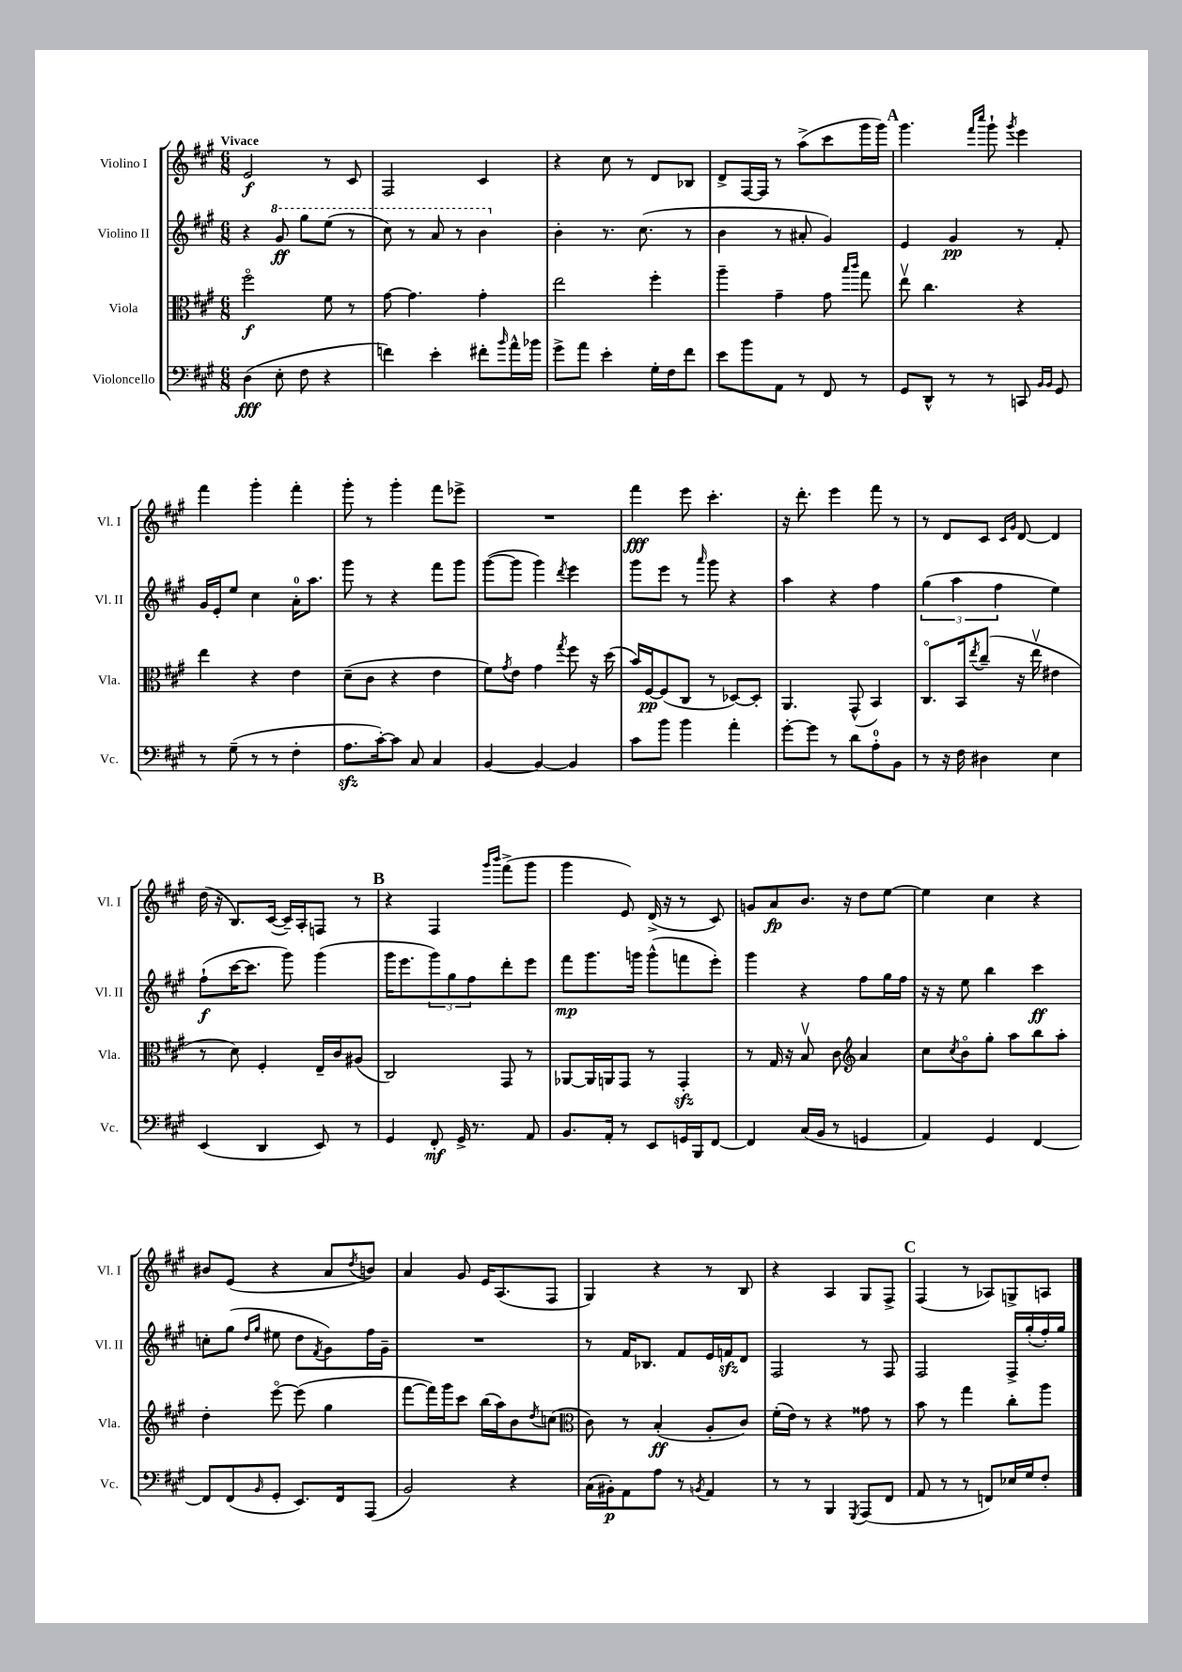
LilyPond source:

<<
\new StaffGroup <<
\new Staff = "s0" \with { instrumentName = "Violino I" shortInstrumentName = "Vl. I" } {
    \clef treble \key a \major \numericTimeSignature \time 6/8 \tempo "Vivace"
    e'2\f r8 cis'8 |
    fis2 cis'4 |
    r4 cis''8 r8 d'8 bes8 |
    d'8-> fis16~ fis16 r8 a''8->( cis'''8 gis'''16 gis'''16) |
    \mark \markup { \bold "A" } gis'''4. \grace { fis'''16 cis''''16 } gis'''8-! \acciaccatura { gis'''8 } e'''4 |
    fis'''4 gis'''4-. fis'''4-. |
    gis'''8-. r8 gis'''4-. fis'''8 ees'''8-> |
    R2. |
    fis'''4\fff e'''8 cis'''4.-. |
    r16 d'''8.-. e'''4 fis'''8 r8 |
    r8 d'8 cis'8 \grace { cis'16 gis'16 } d'8~ d'4 |
    d''16( r16 b8.) cis'16~( cis'16--) a16-. f8 r8 |
    \mark \markup { \bold "B" } r4 fis4 \grace { gis'''16 b'''16 } fis'''8->( gis'''8 |
    gis'''4 e'8) d'16->( r16 r8 cis'8) |
    g'8 a'8\fp b'8. r16 d''8 e''8~ |
    e''4 cis''4 r4 |
    bis'8 e'8( r4 a'8 \acciaccatura { d''8 } b'8) |
    a'4 gis'8 e'16 a8.( fis8 |
    gis4) r4 r8 b8 |
    r4 a4 gis8 fis8-> |
    \mark \markup { \bold "C" } fis4( r8 aes8) g8-> a8 \bar "|." |
}
\new Staff = "s1" \with { instrumentName = "Violino II" shortInstrumentName = "Vl. II" } {
    \clef treble \key a \major \numericTimeSignature \time 6/8
    r4 \ottava #1 gis''8\ff gis'''8 e'''8( r8 |
    cis'''8) r8 a''8 r8 b''4 \ottava #0 |
    b'4-. r8. cis''8.( r8 |
    b'4 r8 ais'8-. gis'4) |
    \mark \markup { \bold "A" } e'4 gis'4\pp r8 fis'8-. |
    gis'16 e'16-. e''8 cis''4 a'16-0-. a''8. |
    gis'''8 r8 r4 fis'''8 gis'''8 |
    gis'''8~( gis'''8 gis'''4) \acciaccatura { d'''8 } e'''4 |
    gis'''8 e'''8 r8 \grace { a'''16 } gis'''8 r4 |
    a''4 r4 fis''4 |
    \tuplet 3/2 { gis''4( a''4 fis''4 } e''4) |
    fis''8-!\f( cis'''16~ cis'''8. gis'''8) gis'''4( |
    \mark \markup { \bold "B" } gis'''16 e'''8. \tuplet 3/2 { gis'''8) gis''8 fis''8 } d'''8-. e'''8 |
    fis'''8\mp gis'''8. g'''16 g'''8-^( f'''8 e'''8-.) |
    gis'''4 r4 fis''8 gis''16 fis''16 |
    r16 r16 e''8 b''4 cis'''4\ff |
    c''8-. gis''8( \grace { d''16 gis''16 } eis''8 d''8 \acciaccatura { fis'8 } gis'8) fis''16 gis'16-- |
    R2. |
    r8 fis'16 bes8. fis'8 e'16 f'16\sfz d'8 |
    fis2 r8 fis8 |
    \mark \markup { \bold "C" } fis2 fis16-> gis''16-.( fis''16-.) gis''16 \bar "|." |
}
\new Staff = "s2" \with { instrumentName = "Viola" shortInstrumentName = "Vla." } {
    \clef alto \key a \major \numericTimeSignature \time 6/8
    fis''2\flageolet\f fis'8 r8 |
    gis'8~ gis'4. gis'4-. |
    e''2 fis''4-. |
    a''4-- gis'4-- gis'8 \grace { b''16 cis'''16 } gis''8 |
    \mark \markup { \bold "A" } e''8\upbow cis''4. r4 |
    e''4 r4 e'4 |
    d'8--( cis'8 r4 e'4 |
    fis'8) \acciaccatura { gis'8 } e'8 gis'4 \acciaccatura { gis''8 } fis''8 r16 d''16( |
    b'16) fis16~\pp fis8( cis8 r8 des8~) des8-. |
    a,4. gis,8-^( b,4) |
    cis8.\flageolet b,16 \acciaccatura { e''8 } cis''8--( r16 e''16\upbow eis'4 |
    r8 d'8) fis4-. e16-- cis'16 ais8( |
    \mark \markup { \bold "B" } cis2) gis,8 r8 |
    aes,8~ aes,16 a,16 gis,8 r8 gis,4-.\sfz |
    r8 gis16 r16 b8\upbow cis'8 \clef treble a'4 |
    cis''8 \acciaccatura { cis''8 } b'8\flageolet gis''8-. a''8 b''8 a''8-. |
    d''4-. e'''8~\flageolet e'''8( gis''4 |
    fis'''8~ fis'''16) gis'''16 cis'''8 b''16( a''16) b'8 \acciaccatura { d''8 } c''8( |
    \clef alto cis'8) r8 b4-.\ff( a8-. cis'8) |
    fis'16-.( e'16) r8 r4 gisis'8 r8 |
    \mark \markup { \bold "C" } b'8 r8 gis''4 cis''8-. a''8 \bar "|." |
}
\new Staff = "s3" \with { instrumentName = "Violoncello" shortInstrumentName = "Vc." } {
    \clef bass \key a \major \numericTimeSignature \time 6/8
    d4\fff( e8-. fis8 r4 |
    f'4) e'4-. fis'8-. \grace { b'16 } a'16-^ bes'16 |
    gis'8-> a'8 e'4-. gis16-. fis16 fis'8 |
    e'8 b'8 a,8 r8 fis,8 r8 |
    \mark \markup { \bold "A" } gis,8 d,8-^ r8 r8 c,8 \grace { b,16 b,16 } gis,8 |
    r8 gis8--( r8 r8 fis4-. |
    a8.\sfz cis'16~-.) cis'8 cis8 cis4 |
    b,4~ b,4~ b,4 |
    cis'8 b'8 b'4 a'4-. |
    gis'8~-. gis'8 r8 d'8 a8-0-. b,8 |
    r8 r16 fis16 dis4 e4 |
    e,4( d,4 e,8) r8 |
    \mark \markup { \bold "B" } gis,4 fis,8-.\mf gis,16-> r8. a,8 |
    b,8. a,16-. r8 e,8 g,16 b,,16 fis,8~ |
    fis,4 cis16( b,16 r8 g,4 |
    a,4) gis,4 fis,4~ |
    fis,8 fis,8( \grace { b,16 } gis,8-. e,8.) fis,16 a,,8( |
    b,2) r4 |
    cis16( bis,16-.\p) a,8 a8 r8 \acciaccatura { b,8 } a,4 |
    r8 r8 b,,4 \acciaccatura { gis,,8 } a,,8( fis,8 |
    \mark \markup { \bold "C" } a,8 r8 r8 f,8) ees16 gis16 fis8-. \bar "|." |
}
>>
>>
\layout { \context { \Score \remove "Bar_number_engraver" } }
